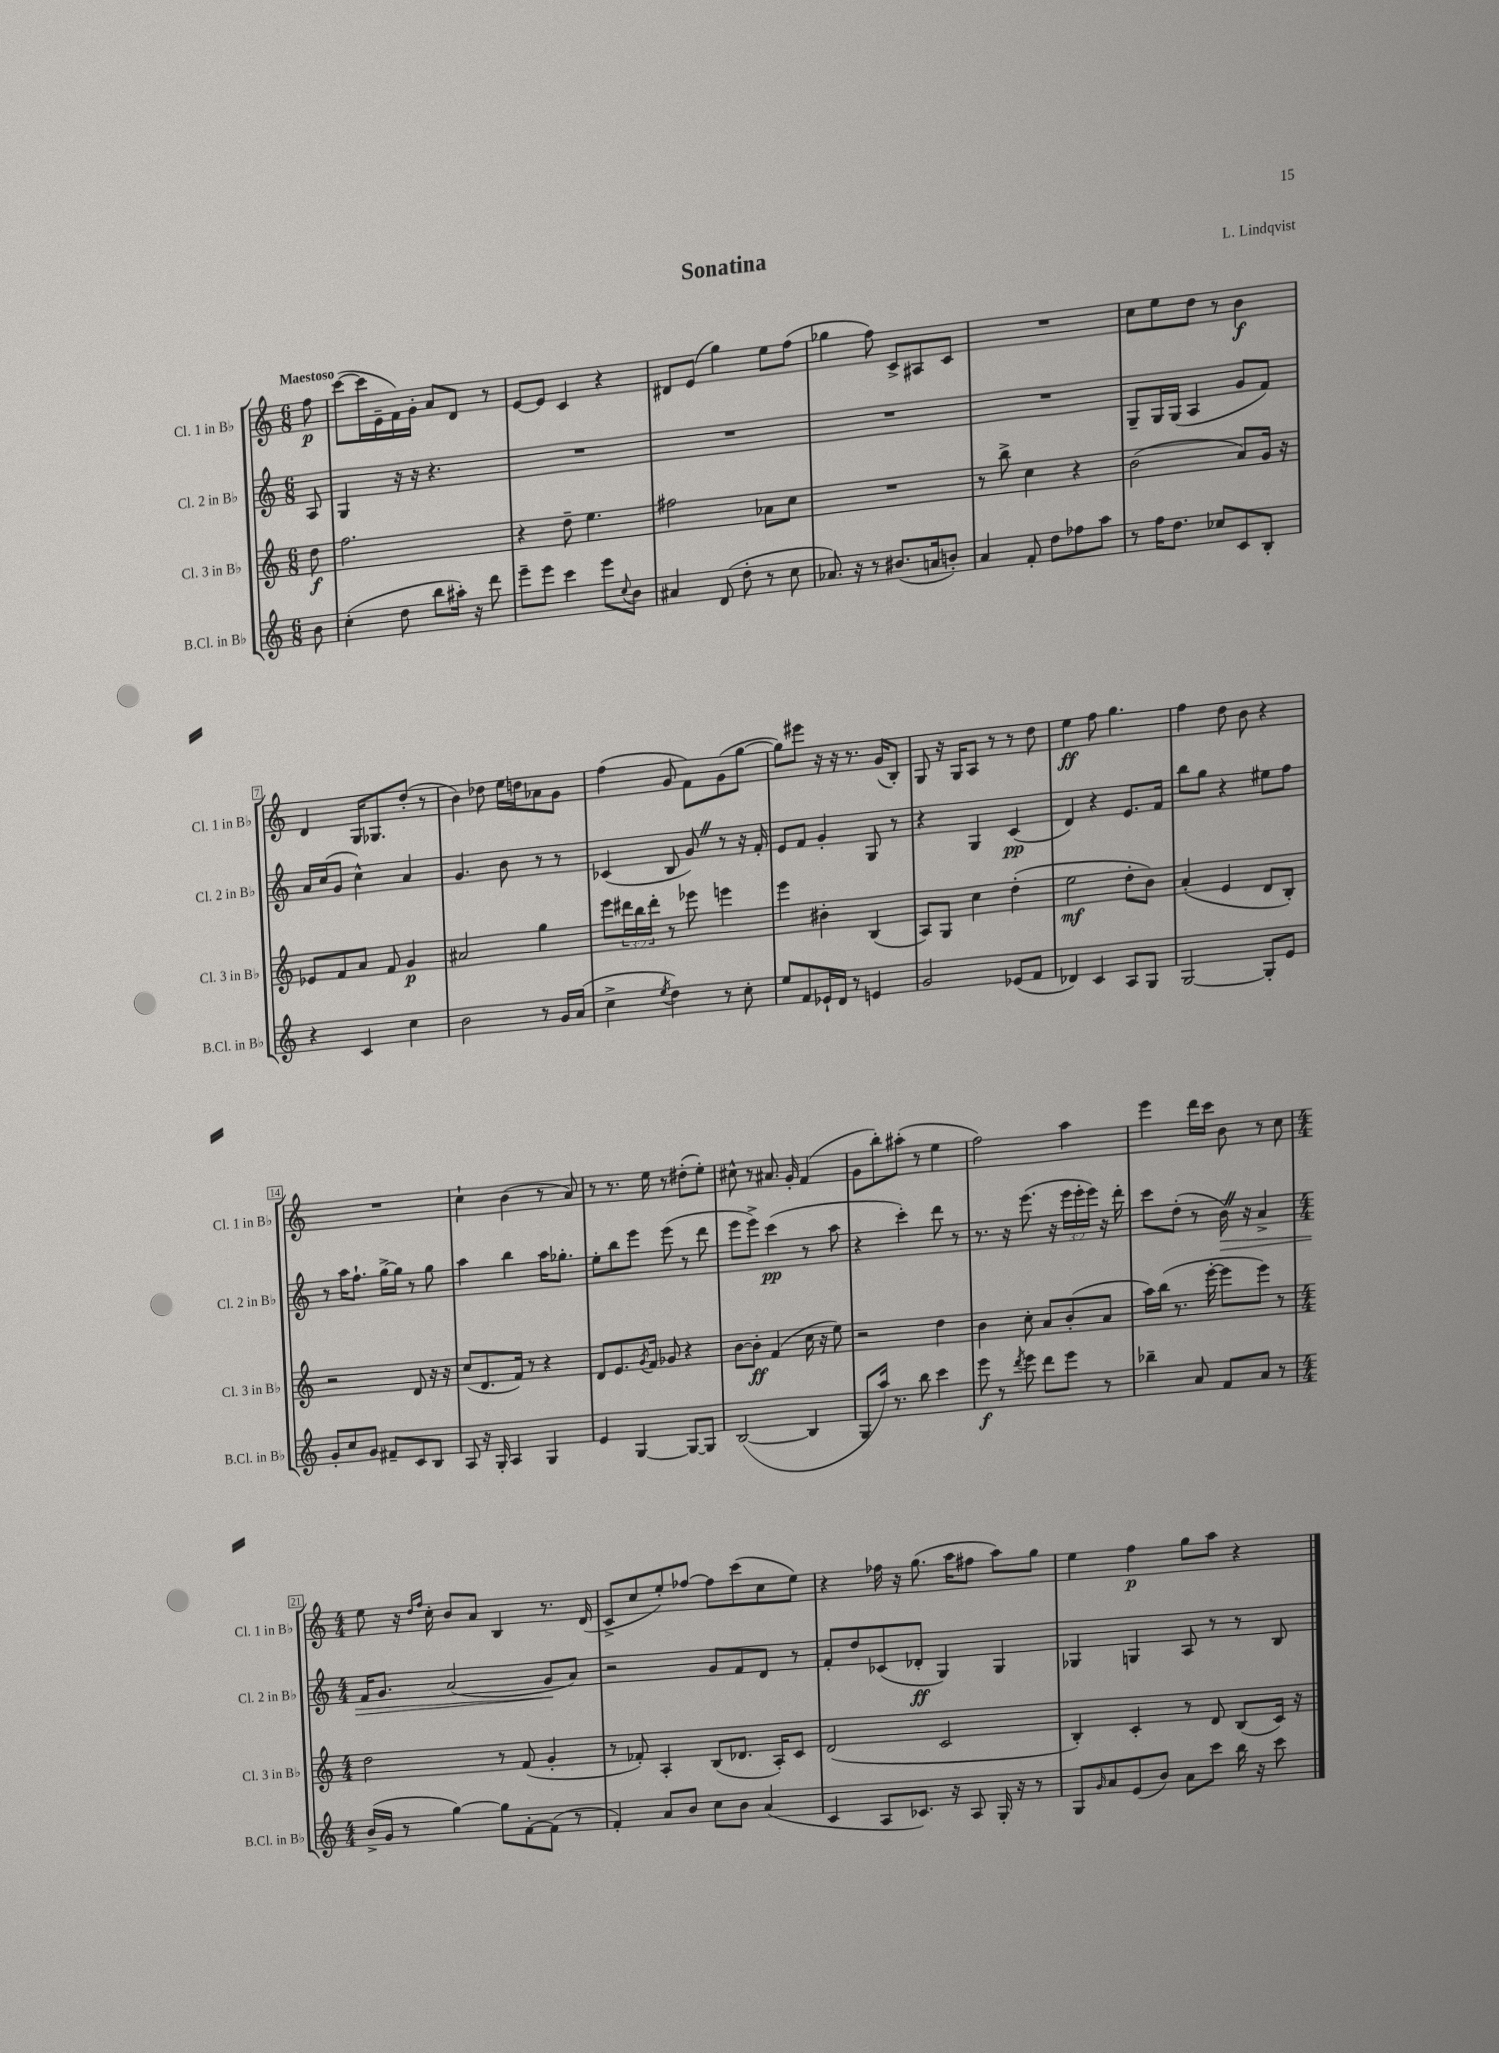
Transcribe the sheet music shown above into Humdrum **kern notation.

**kern	**kern	**kern	**kern
*staff4	*staff3	*staff2	*staff1
*clefG2	*clefG2	*clefG2	*clefG2
*k[]	*k[]	*k[]	*k[]
*M6/8	*M6/8	*M6/8	*M6/8
8b	8dd	8A	8ff
=	=	=	=
(4cc'	2.ff	4G	([8ccc
.	.	.	16ccc]
.	.	.	16e~
8dd	.	16r	16f)
.	.	16r	16g'
8bb	.	4.r	8a
16aa#')	.	.	8d
16r	.	.	.
8ddd	.	.	8r
=	=	=	=
8eee~	4r	2.r	[8e
8eee	.	.	8e]
4ccc	8dd~	.	4c
.	4.ee	.	.
8eee	.	.	4r
8qqcc	.	.	.
8b	.	.	.
=	=	=	=
4a#	2ff#	2.r	8d#
.	.	.	(8e
(8d	.	.	4gg)
8dd'	.	.	.
8r	8a-	.	8ee
8cc	8cc	.	(8ff
=	=	=	=
8.a-)	2.r	2.r	4gg-
16r	.	.	.
8r	.	.	8ff)
(8.b#	.	.	8c^
.	.	.	8A#
16a	.	.	.
8b')	.	.	8c
=	=	=	=
4a	8r	2.r	2.r
.	8bb^	.	.
8f'	4cc	.	.
8dd	.	.	.
8ff-	4r	.	.
8aa	.	.	.
=	=	=	=
8r	(2b	8G~	8cc
16ff	.	16G	8ee
8.dd	.	(16G	.
.	.	4A	8dd
8cc-	.	.	8r
8c	8a)	8g	4b
8B'	16g	8f)	.
.	16r	.	.
=	=	=	=
4r	8e-	16a	4d
.	.	(16cc	.
.	8f	8g	.
4c	8a	4cc^^)	16G
.	.	.	8.G-
.	8f	.	.
4cc	4g	4a	(8dd'
.	.	.	8r
=	=	=	=
2b	2a#	4.g	4b)
.	.	.	8dd-
.	.	8b	16ee
.	.	.	16dd
8r	4gg	8r	8a-
16g	.	8r	8g
(16a	.	.	.
=	=	=	=
4cc^	8eee	(4c-	(4ff
.	24ddd#	.	.
.	24bb	.	.
.	24ddd#'	.	.
8qee	.	.	.
4dd)	8r	8B	8g
.	8eee-	8g)	8f)
8r	4eee	8r	(8g
8cc'	.	16r	[8gg
.	.	16f'	.
=	=	=	=
8ee	4eee	8e	8gg])
8f	.	8f	8eee#
16e-`	4b#'	4g'	16r
16d	.	.	16r
8r	.	.	8.r
4e	(4B	8G	.
.	.	.	(16g
.	.	8r	8B')
=	=	=	=
2g	8A)	4r	8G
.	8G	.	16r
.	.	.	16G
.	4cc	4G	8A
.	.	.	8r
(8e-	(4dd'	(4c	8r
8f	.	.	8dd
=	=	=	=
4d-)	2ee	4d)	4ee
4c	.	4r	8ff
.	.	.	4.gg
8A	8dd'	8.e	.
8G	8b)	.	.
.	.	16f	.
=	=	=	=
[2G	(4a'	8bb	4ff
.	.	8gg	.
.	4e	4r	8dd
.	.	.	8b
8G']	8d	8ee#	4r
8e	8B')	8ff	.
=	=	=	=
8g'	2r	8r	2.r
8cc	.	16aa	.
.	.	8.ff`	.
8g	.	.	.
8f#~	.	[16gg^	.
.	.	16gg]	.
8c	8d	8r	.
8B	16r	8gg	.
.	16r	.	.
=	=	=	=
8A	(8cc	4aa	4cc`
16r	8.d	.	.
16G'	.	.	.
4A	.	4bb	(4b
.	16f)	.	.
.	8r	.	.
4G	4r	16aa	8r
.	.	8.gg-'	.
.	.	.	8a)
=	=	=	=
4e	8d	8ee'	8r
.	8.e	8bb	8.r
[4G	.	8eee	.
.	8qg	.	.
.	16f	.	16ee
.	8g-	(8eee	8r
8G_	4r	8r	(8dd#'
8G]	.	8ddd	8ee')
=	=	=	=
([2B	[8b	8eee	8cc#^^
.	8b']	8eee^)	8r
.	(4f	(4ccc	8.a#
.	.	.	16g'
4B]	16cc	8r	(4f
.	16r	.	.
.	8ee)	8aa	.
=	=	=	=
8G	2r	4r	8g
16aa)	.	.	8bb')
8.r	.	.	.
.	.	4ccc')	(8aa#'
8bb	.	.	8r
4ccc	4dd	8ddd	4ee
.	.	8r	.
=	=	=	=
8eee	4b	8.r	2ff)
8r	.	.	.
.	.	16r	.
8qddd	.	.	.
8eee	8cc'	(8.eee	.
8ddd	8a	.	.
.	.	16r	.
8eee	(8b'	24eee	4aa
.	.	24eee'	.
.	.	24eee)	.
8r	8a	16r	.
.	.	16ddd'	.
=	=	=	=
4bb-~	16aa)	8ccc	4eee
.	(16bb	.	.
.	8.r	(8dd'	.
8a	.	8r	16ddd
.	[16eee'	.	16ccc
8f	8eee]	16b)	8b
.	.	16r	.
8a	8eee)	4a^	8r
8r	8r	.	8cc
=	=	=	=
*M4/4	*M4/4	*M4/4	*M4/4
(16b^	2dd	16f	8ee
16g	.	8.g	.
8r	.	.	16r
.	.	.	16qqdd
.	.	.	16qqff
.	.	.	16cc'
[4gg)	.	(2a	8b
.	.	.	8a
8gg]	8r	.	4B
[8f'	(8f	.	.
(8f]	4g'	8g	8.r
8r	.	8a)	.
.	.	.	(16d
=	=	=	=
4f')	8r	2r	8c^
.	8f-')	.	8cc
8a	4A'	.	8ee')
8b	.	.	[8ff-
8cc	(8B	8g	8ff-]
8b	8.d-	8f	(8ccc
(4a	.	8d	8cc
.	16A')	.	.
.	8c	8r	8ee)
=	=	=	=
4c	(2d	8f'	4r
.	.	8dd	.
8A	.	(8c-	16ff-
.	.	.	16r
8.c-)	.	8d-'	(8.gg
.	2c	4G)	.
16r	.	.	16aa
8A	.	.	8ff#
16G'	.	4G	8aa)
16r	.	.	.
8r	.	.	8gg
=	=	=	=
8G	4B')	4G-	4ee
16qqg	.	.	.
8a	.	.	.
(8e	4c'	4G	4ff
8b)	.	.	.
8a	8r	8A	8gg
8ccc	8d	8r	8aa
16bb	(8B	8r	4r
16r	.	.	.
8ccc	16c)	8B	.
.	16r	.	.
==	==	==	==
*-	*-	*-	*-
